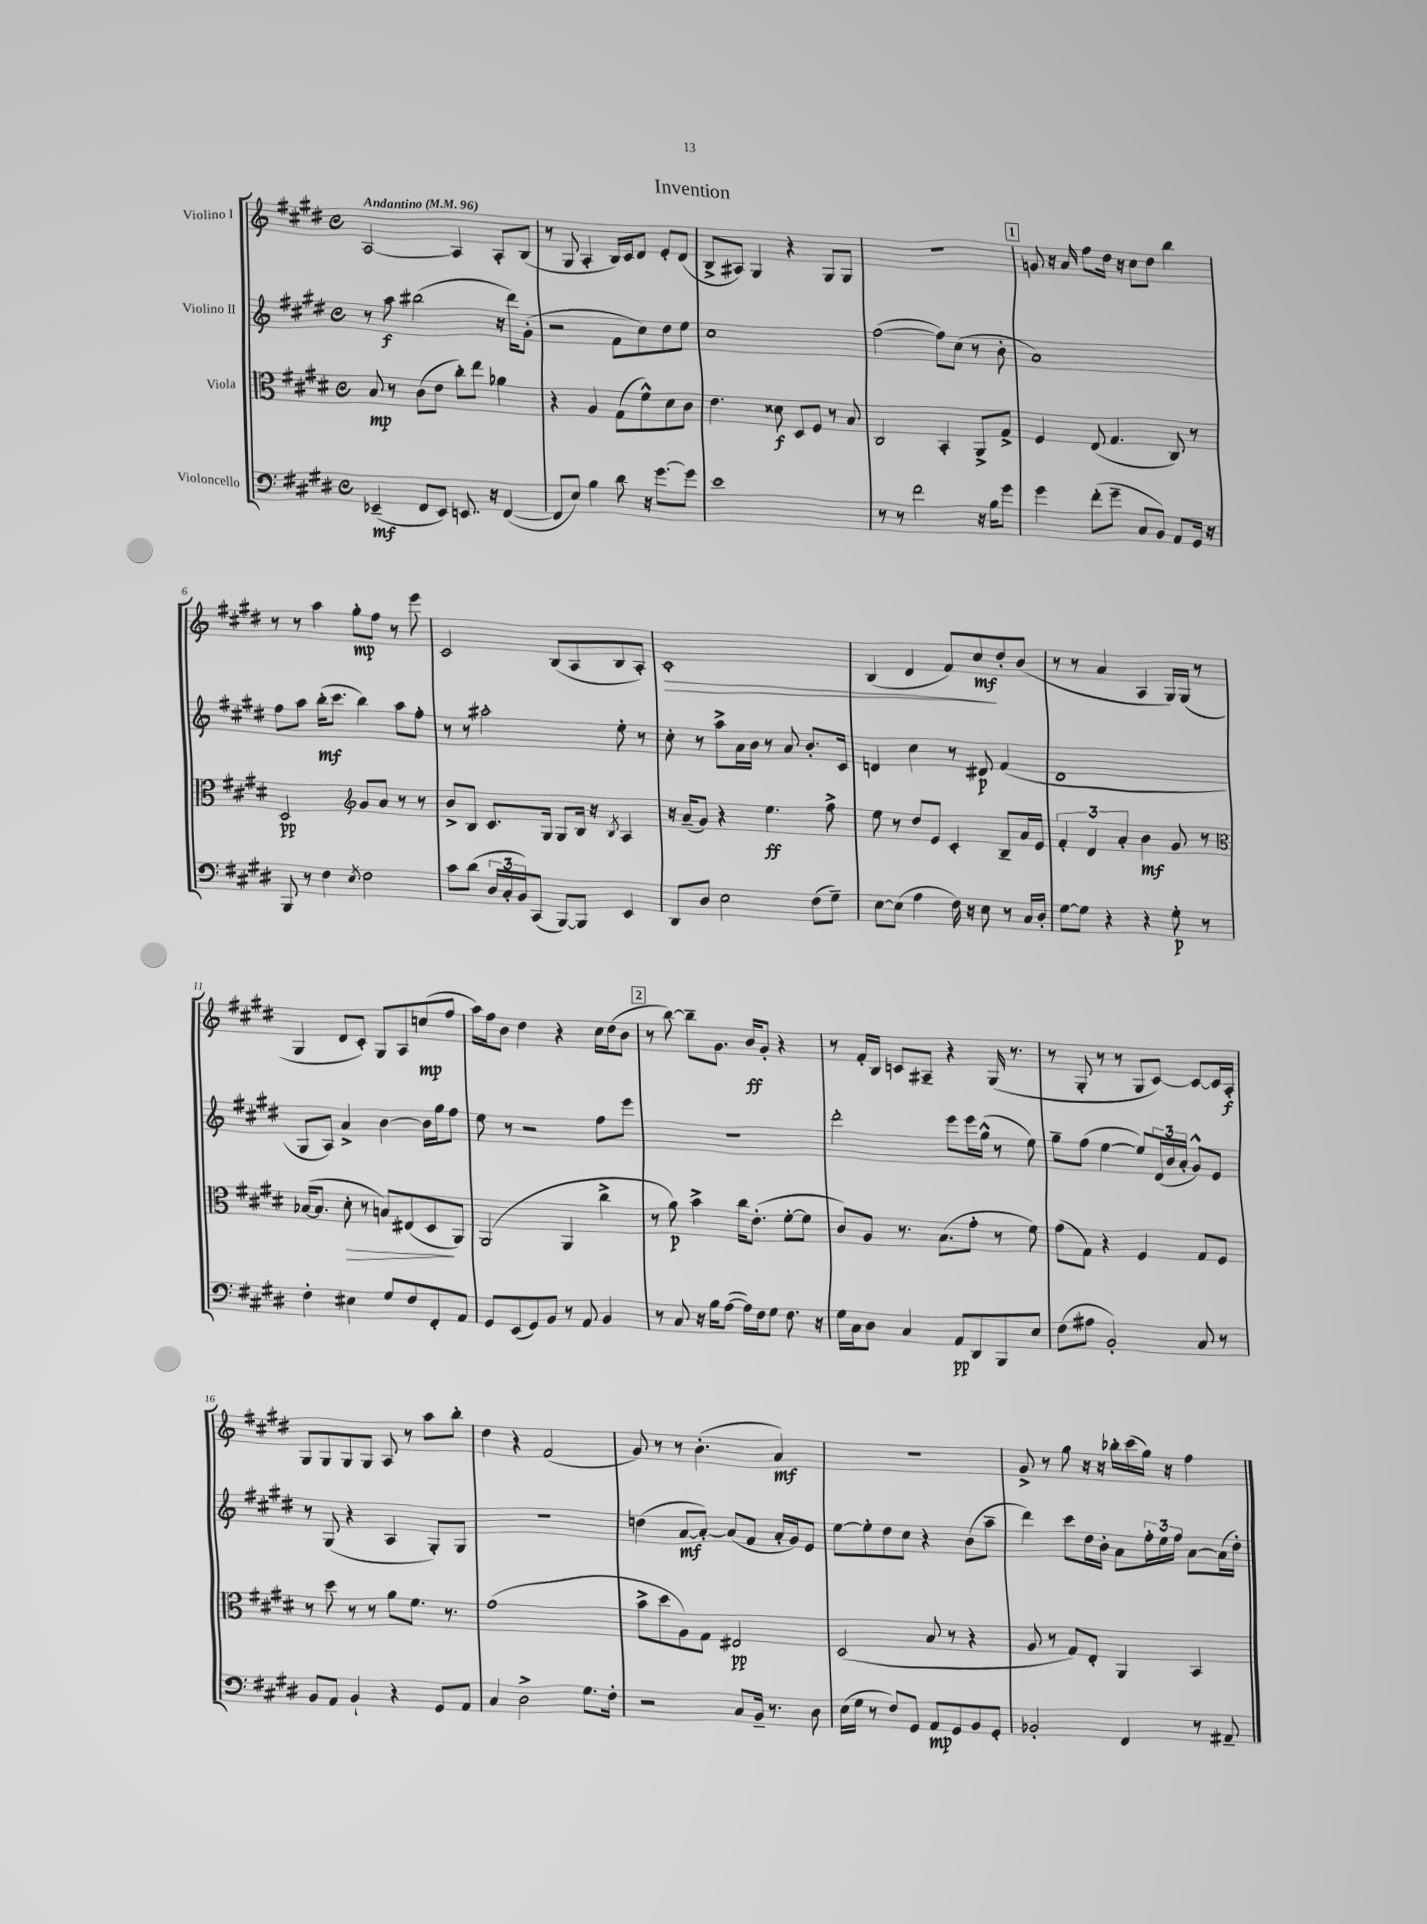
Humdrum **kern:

**kern	**kern	**kern	**kern
*staff4	*staff3	*staff2	*staff1
*clefF4	*clefC3	*clefG2	*clefG2
*k[f#c#g#d#]	*k[f#c#g#d#]	*k[f#c#g#d#]	*k[f#c#g#d#]
*M4/4	*M4/4	*M4/4	*M4/4
*met(c)	*met(c)	*met(c)	*met(c)
*MM96	*MM96	*MM96	*MM96
(4EE-~/	8B/	8r	[2A/
.	8r	8aa\	.
8FF#/L	(8c#\L	(2bb#\	.
8EE-/J)	8e\J	.	.
8.EE/	8cc#'\L)	.	4A/]
.	8ee\J	.	.
16r	.	.	.
([4FF#/	4a-\	16r	8A'/L
.	.	16ddd#\LK)	.
.	.	(8g#'\J	(8B/J
=	=	=	=
8FF#/]L	4r	2r	8r
8E/J)	.	.	8G#/
4B\	4A/	.	4A'/
8d#\	(8G#\L	8f#\L	16B/LL)
.	.	.	16c#/J
16r	8f#^^\)	8cc#\)	8d#/J
[8.g#\L	.	.	.
.	8d#\	8dd#\	8e'/L
8g#\]J	8c#\J	8ee\J	(8d#/J
=	=	=	=
1e	4.e\	1cc#	8B^/L
.	.	.	8A#/J)
.	.	.	4G#/
.	8d##\	.	.
.	8D#/L	.	4r
.	8F#/J	.	.
.	8r	.	8G#/L
.	8B/	.	8G#/J
=	=	=	=
8r	2C#/	([2ff#\	1r
8r	.	.	.
2f#\	.	.	.
.	4BB'/	8ff#\]L)	.
.	.	(8cc#\J	.
16r	8AA^/L	8r	.
16B\LK	.	.	.
8g#\J	8G#^/J	8b'\	.
=	=	=	=
4g#\	4F#/	1a)	8g/
.	.	.	16r
.	.	.	16a/
(8f#'\L	(8E/	.	8ff#\L
8g#~\J	4.G#/	.	16dd#\Jk
.	.	.	16r
8C#/L	.	.	8cc#\L
8BB/J)	.	.	8dd#\J
8AA/L	8C#/)	.	4bb\
16GG#/Jk	8r	.	.
16r	.	.	.
=	=	=	=
8BBB/	2D#/	8ff#\L	8r
8r	.	8aa\J	8r
4F#\	.	(16bb'\LK	4aa\
.	.	8.ccc#\J	.
*	*clefG2	*	*
8qE/	.	.	.
2F#\	8g#/L	4bb\)	8gg#'\L
.	8a/J	.	8ff#\J
.	8r	8aa\L	8r
.	8r	8ff#'\J	8eee\
=	=	=	=
8c#\L	8b^/L	8r	2c#/
(8d#\J	8B/J	8r	.
24D#/LL	8.c#/L	2aa#'\	.
24C#'/	.	.	.
24BB/J)	.	.	.
(8CC#/J	.	.	.
.	16G#/Jk	.	.
[8BBB/L)	8G#/L	.	(8B/L
8BBB/]J	16B/Jk	.	8A/
.	16r	.	.
.	8qB/	.	.
4EE/	4A/	8ee'\	8B/
.	.	8r	8A'/J)
=	=	=	=
8DD#/L	16r	8cc#'\	1c#'
.	(16a~/LK	.	.
8D#/J	8g#/J)	8r	.
2E\	4r	8aa^\L	.
.	.	16a\L	.
.	.	16b\JJ	.
.	4.ee\	8r	.
.	.	8a/	.
(8F#\L	.	8.b'/L	.
8G#~\J)	8ff#^\	.	.
.	.	16c#/Jk	.
=	=	=	=
[8E\L	8ee\	4d/	(4B/
(8E\]J	8r	.	.
4A\	8dd#/L	4cc#\	4d#/
.	8e/J	.	.
16F#\)	4c#'/	8r	8f#/L)
16r	.	.	.
8E\	.	8d#/	8cc#/
8r	8B~/L	(4f#/	8dd#'/
16C#/LL	16a/L	.	(8b/J
16D#'/JJ	16e/JJ	.	.
=	=	=	=
[8G#\L	6f#'/	1d#	8r
8G#\]J	.	.	8r
.	6d#/	.	.
4r	.	.	4a/
.	6a'/	.	.
4r	4b\	.	4A/
8G#'\	8g#/	.	16G#/LL)
.	.	.	(16G#/JJ
8r	8r	.	8r
=	=	=	=
*	*clefC3	*	*
4F#'\	([16B-/LK	8G#/L	4G#/
.	8.B-/]J	.	.
.	.	8A/J)	.
4E#\	8d#'\	4a^/	8d#/L
.	8r	.	8c#'/J)
8G#/L	8B/L)	[4b\	8G#/L
8F#/	(8E#/	.	8A/
8FF#'/	8D#/	16b\]LL	(8cc/
.	.	16gg#\J	.
8AA/J	8AA/J)	8ff#\J	8ff#/J
=	=	=	=
8GG#/L	(2AA/	8ee\	16aa\LL)
.	.	.	16ff#\J
(8EE/	.	8r	8b\J
8GG#/)	.	2r	4dd#\
8BB/J	.	.	.
8r	4AA/	.	4r
8AA/	.	.	.
4BB/	4cc#^\	8ff#\L	16cc#\LL
.	.	.	(16dd#\J
.	.	8eee\J	8b\J
=	=	=	=
8r	8r	1r	8r
8C#/	8a\)	.	[8bb\)
16r	4b^\	.	8bb~\]L
16B\LK	.	.	.
([8A\J	.	.	8.g#\J
16A\]LL)	16cc#\LK	.	.
16F#\J	(8.e'\J	.	16b/LK
8G#\J	.	.	8g#'/J
8.F#\	[8f#'\L	.	4r
.	8f#\]J	.	.
16r	.	.	.
=	=	=	=
16G#\LL	8c#/L)	2ddd#'\	8r
16C#\J	.	.	.
8D#\J	8A/J	.	16f#'/LL
.	.	.	16B/JJ
4C#/	8.r	.	8c/L
.	.	.	8A#~/J
.	(8.B\L	.	.
8AA/L	.	8eee\L	4r
8DD#/	8g#'\J	16eee\L	.
.	.	(16gg#^^\JJ	.
8BBB/	8r	8r	(16G#/
.	.	.	8.r
8E/J	8f#\)	8ee\)	.
=	=	=	=
(8F#\L	(8g#\L	8gg#~\L	8r
8A#\J	8G#\J)	(8ff#\J	8G#'/
2BB'/)	4r	[4ee\	8r
.	.	.	8r
.	4F#/	8ee/]L)	8G#/L
.	.	(24d#/L	[8c#/J)
.	.	24b/	.
.	.	24a'/JJ	.
8C#/	8G#/L	8g#^^/L)	8c#/_L
8r	8F#/J	8e/J	16c#/]L
.	.	.	16A'/JJ
=	=	=	=
8BB/L	8r	8r	8G#/L
8AA/J	8dd#\	(8G#/	8G#/
4BB`/	8r	4r	8G#/
.	8r	.	8G#/J
4r	8a\L	4A/	8A/
.	8.f#\J	.	8r
8GG#/L	.	8G#'/L)	8aa\L
.	8.r	.	.
8AA/J	.	8G#/J	8bb'\J
=	=	=	=
4C#/	(1g#	1r	4dd#\
2D#^\	.	.	4r
.	.	.	(2f#/
8.G#\L	.	.	.
16F#'\Jk	.	.	.
=	=	=	=
2r	8b^\L	(4dd\	8g#/)
.	8dd#\	.	8r
.	8A\)	[8a/L	8r
.	8G#\J	8a'/_J)	(4.b'\
8C#/L	2E#/	(8a/]L	.
16BB~/Jk	.	8f#/J	.
8.r	.	.	.
.	.	16a'/LL	4a/)
.	.	16g#/J)	.
8D#\	.	8e/J	.
=	=	=	=
(16E\LL	(2D#/	[8ee\L	1r
16G#\JJ	.	.	.
8r	.	8ee'\]	.
8F#/L)	.	8dd#\	.
8GG#/J	.	8cc#\J	.
8AA/L	8B/	4r	.
8GG#/	8r	.	.
8BB/	4r	(8b\L	.
8GG#'/J	.	8aa~\J	.
=	=	=	=
2BB-'/	8A/	4ddd#\)	8g#^/
.	8r	.	8r
.	8G#/L)	8ccc#\L	8gg#\
.	8E'/J	16dd#\L	16r
.	.	16b'\JJ	16r
4FF#/	4AA/	8a\L	16bb-'\LL
.	.	.	(16ccc#\
.	.	24ff#'\L	16gg#\JJ)
.	.	24ee\	.
.	.	.	16r
.	.	24ff#\JJ	.
8r	4BB/	[8a\L	4ff#\
8AA#~/	.	(16a\]L	.
.	.	16dd#'\JJ)	.
==	==	==	==
*-	*-	*-	*-
